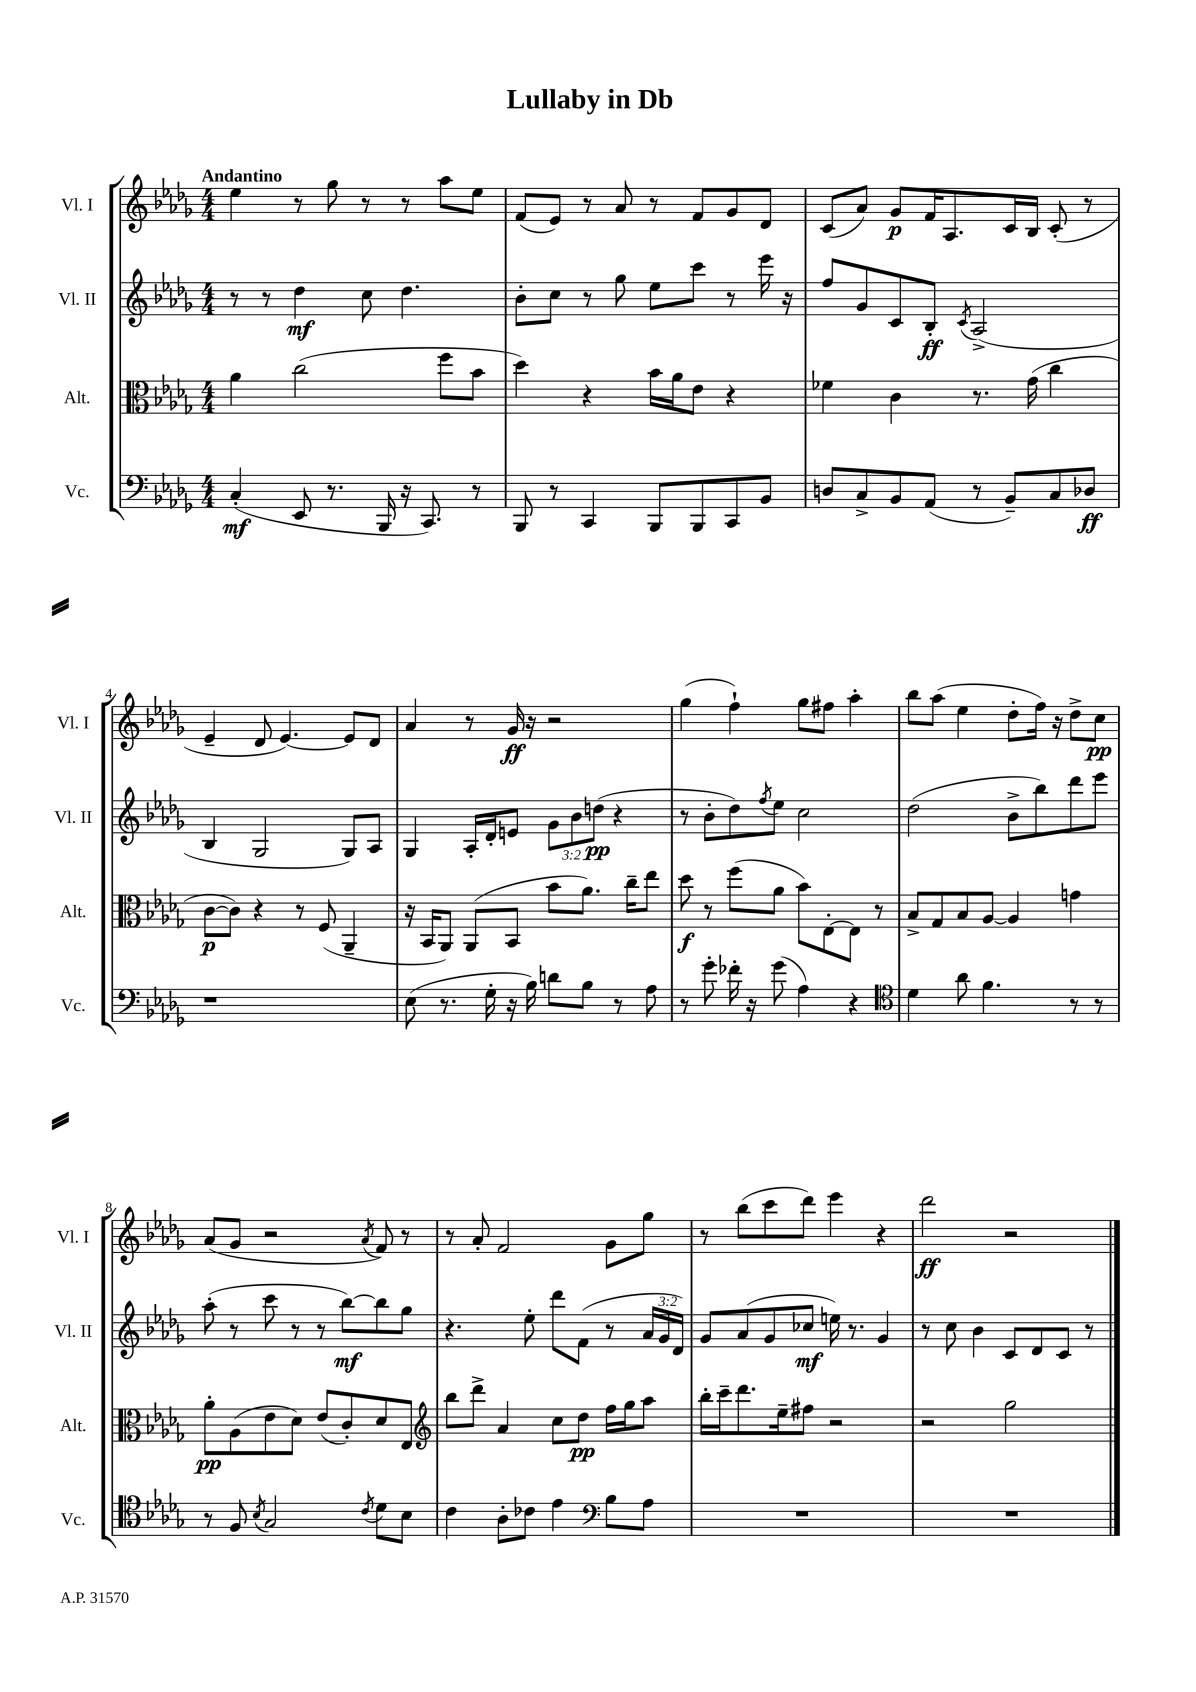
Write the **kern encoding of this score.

**kern	**dynam	**kern	**dynam	**kern	**dynam	**kern	**dynam
*part4	*part4	*part3	*part3	*part2	*part2	*part1	*part1
*staff4	*staff4	*staff3	*staff3	*staff2	*staff2	*staff1	*staff1
*I"Vc.	*	*I"Alt.	*	*I"Vl. II	*	*I"Vl. I	*
*I'Vc.	*	*I'Alt.	*	*I'Vl. II	*	*I'Vl. I	*
*clefF4	*	*clefC3	*	*clefG2	*	*clefG2	*
*k[b-e-a-d-g-]	*	*k[b-e-a-d-g-]	*	*k[b-e-a-d-g-]	*	*k[b-e-a-d-g-]	*
*M4/4	*	*M4/4	*	*M4/4	*	*M4/4	*
=1	=1	=1	=1	=1	=1	=1	=1
!	!	!	!	!	!	!LO:TX:a:B:t=Andantino	!
(4C'/	mf	4a-\	.	8r	.	4ee-\	.
.	.	.	.	8r	.	.	.
8EE-/	.	(2cc\	.	4dd-\	mf	8r	.
8.r	.	.	.	.	.	8gg-\	.
.	.	.	.	8cc\	.	8r	.
16BBB-/	.	.	.	.	.	.	.
16r	.	.	.	4.dd-\	.	8r	.
8.CC/)	.	.	.	.	.	.	.
.	.	8ff\L	.	.	.	8aa-\L	.
8r	.	8b-\J	.	.	.	8ee-\J	.
=2	=2	=2	=2	=2	=2	=2	=2
8BBB-/	.	4dd-\)	.	8b-'\L	.	(8f/L	.
8r	.	.	.	8cc\J	.	8e-/J)	.
4CC/	.	4r	.	8r	.	8r	.
.	.	.	.	8gg-\	.	8a-/	.
8BBB-/L	.	16b-\LL	.	8ee-\L	.	8r	.
.	.	16a-\J	.	.	.	.	.
8BBB-/	.	8e-\J	.	8ccc\J	.	8f/L	.
8CC/	.	4r	.	8r	.	8g-/	.
8BB-/J	.	.	.	16eee-\	.	8d-/J	.
.	.	.	.	16r	.	.	.
=3	=3	=3	=3	=3	=3	=3	=3
8Dn/L	.	4f-X\	.	8ff/L	.	(8c/L	.
8C^/	.	.	.	8g-/	.	8a-/J)	.
8BB-/	.	4c\	.	8c/	.	8g-/L	p
(8AA-/J	.	.	.	8B-'/J	ff	16f/K	.
.	.	.	.	.	.	8.A-/	.
.	.	.	.	8qc/	.	.	.
8r	.	8.r	.	(2A-^/	.	.	.
8BB-~/L)	.	.	.	.	.	16c/L	.
.	.	(16g-\	.	.	.	16B-/JJ	.
8C/	.	4cc\	.	.	.	(8c'/	.
8D-X/J	ff	.	.	.	.	8r	.
!!LO:LB:g=z
=4	=4	=4	=4	=4	=4	=4	=4
1r	.	[8c\L	p	4B-/	.	4e-~/	.
.	.	8c\J])	.	.	.	.	.
.	.	4r	.	2G-/	.	8d-/	.
.	.	.	.	.	.	[4.e-/)	.
.	.	8r	.	.	.	.	.
.	.	(8F/	.	.	.	.	.
.	.	4AA-~/	.	8G-/L)	.	8e-/L]	.
.	.	.	.	8A-/J	.	8d-/J	.
=5	=5	=5	=5	=5	=5	=5	=5
(8E-\	.	16r	.	4G-/	.	4a-/	.
.	.	16BB-/KL	.	.	.	.	.
8.r	.	8AA-/J)	.	.	.	.	.
.	.	(8AA-/L	.	16A-'/LL	.	8r	.
16G-'\	.	.	.	16d-'/J	.	.	.
16r	.	8BB-/J	.	8en/J	.	16g-/	ff
16B-\)	.	.	.	.	.	16r	.
8dn\L	.	8b-\L	.	12g-\L	.	2r	.
.	.	.	.	12b-\	.	.	.
8B-\J	.	8.a-\J)	.	.	.	.	.
.	.	.	.	(12ddn\J	pp	.	.
8r	.	.	.	4r	.	.	.
.	.	16cc~\KL	.	.	.	.	.
8A-\	.	8ee-\J	.	.	.	.	.
=6	=6	=6	=6	=6	=6	=6	=6
8r	.	8dd-\	f	8r	.	(4gg-\	.
8g-'\	.	8r	.	8b-'\L	.	.	.
16f-X'\	.	(8ff\L	.	8dd-\)	.	4ff`\)	.
16r	.	.	.	.	.	.	.
.	.	.	.	8qff/	.	.	.
(8g-\	.	8a-\J	.	8ee-\J	.	.	.
4A-\)	.	8b-\L)	.	2cc\	.	8gg-\L	.
.	.	[8E-'\	.	.	.	8ff#X\J	.
4r	.	8E-\J]	.	.	.	4aa-'\	.
.	.	8r	.	.	.	.	.
=7	=7	=7	=7	=7	=7	=7	=7
*clefC4	*	*	*	*	*	*	*
4d-\	.	8B-^/L	.	(2dd-\	.	8bb-\L	.
.	.	8G-/	.	.	.	(8aa-\J	.
8a-\	.	8B-/	.	.	.	4ee-\	.
4.f\	.	[8A-/J	.	.	.	.	.
.	.	4A-/]	.	8b-^\L	.	8dd-'\L	.
.	.	.	.	8bb-\)	.	16ff\Jk)	.
.	.	.	.	.	.	16r	.
8r	.	4gn\	.	8ddd-\	.	8dd-^\L	.
8r	.	.	.	8eee-\J	.	8cc\J	pp
!!LO:LB:g=z
=8	=8	=8	=8	=8	=8	=8	=8
8r	.	8a-'\L	pp	(8aa-'\	.	(8a-/L	.
8F/	.	(8A-\	.	8r	.	8g-/J	.
8qB-/	.	.	.	.	.	.	.
2G-/	.	8e-\	.	8ccc\	.	2r	.
.	.	8d-\J)	.	8r	.	.	.
.	.	(8e-/L	.	8r	.	.	.
.	.	8c'/)	.	[8bb-\L)	mf	.	.
8qc/	.	.	.	.	.	8qa-/	.
8d-\L	.	8d-/	.	8bb-\]	.	8f/)	.
8B-\J	.	8E-/J	.	8gg-\J	.	8r	.
=9	=9	=9	=9	=9	=9	=9	=9
*	*	*clefG2	*	*	*	*	*
4c\	.	8bb-\L	.	4.r	.	8r	.
.	.	8ddd-^\J	.	.	.	8a-'/	.
8A-'\L	.	4a-/	.	.	.	2f/	.
8c-X\J	.	.	.	8ee-'\	.	.	.
4e-\	.	8cc\L	.	8ddd-\L	.	.	.
.	.	8dd-\J	pp	(8f\J	.	.	.
*clefF4	*	*	*	*	*	*	*
8B-\L	.	16ff\LL	.	8r	.	8g-\L	.
.	.	16gg-\J	.	.	.	.	.
8A-\J	.	8aa-\J	.	24a-/LL	.	8gg-\J	.
.	.	.	.	24g-/	.	.	.
.	.	.	.	24d-/JJ)	.	.	.
=10	=10	=10	=10	=10	=10	=10	=10
1r	.	16bb-'\LL	.	8g-/L	.	8r	.
.	.	16ccc~\J	.	.	.	.	.
.	.	8.ddd-\	.	(8a-/	.	(8bb-\L	.
.	.	.	.	8g-/	.	8ccc\	.
.	.	16ee-~\k	.	.	.	.	.
.	.	8ff#X\J	.	8cc-X/J	mf	8ddd-\J)	.
.	.	2r	.	16een\)	.	4eee-\	.
.	.	.	.	8.r	.	.	.
.	.	.	.	4g-/	.	4r	.
=11	=11	=11	=11	=11	=11	=11	=11
1r	.	2r	.	8r	.	2ddd-\	ff
.	.	.	.	8cc\	.	.	.
.	.	.	.	4b-\	.	.	.
.	.	2gg-\	.	8c/L	.	2r	.
.	.	.	.	8d-/	.	.	.
.	.	.	.	8c/J	.	.	.
.	.	.	.	8r	.	.	.
==	==	==	==	==	==	==	==
*-	*-	*-	*-	*-	*-	*-	*-
